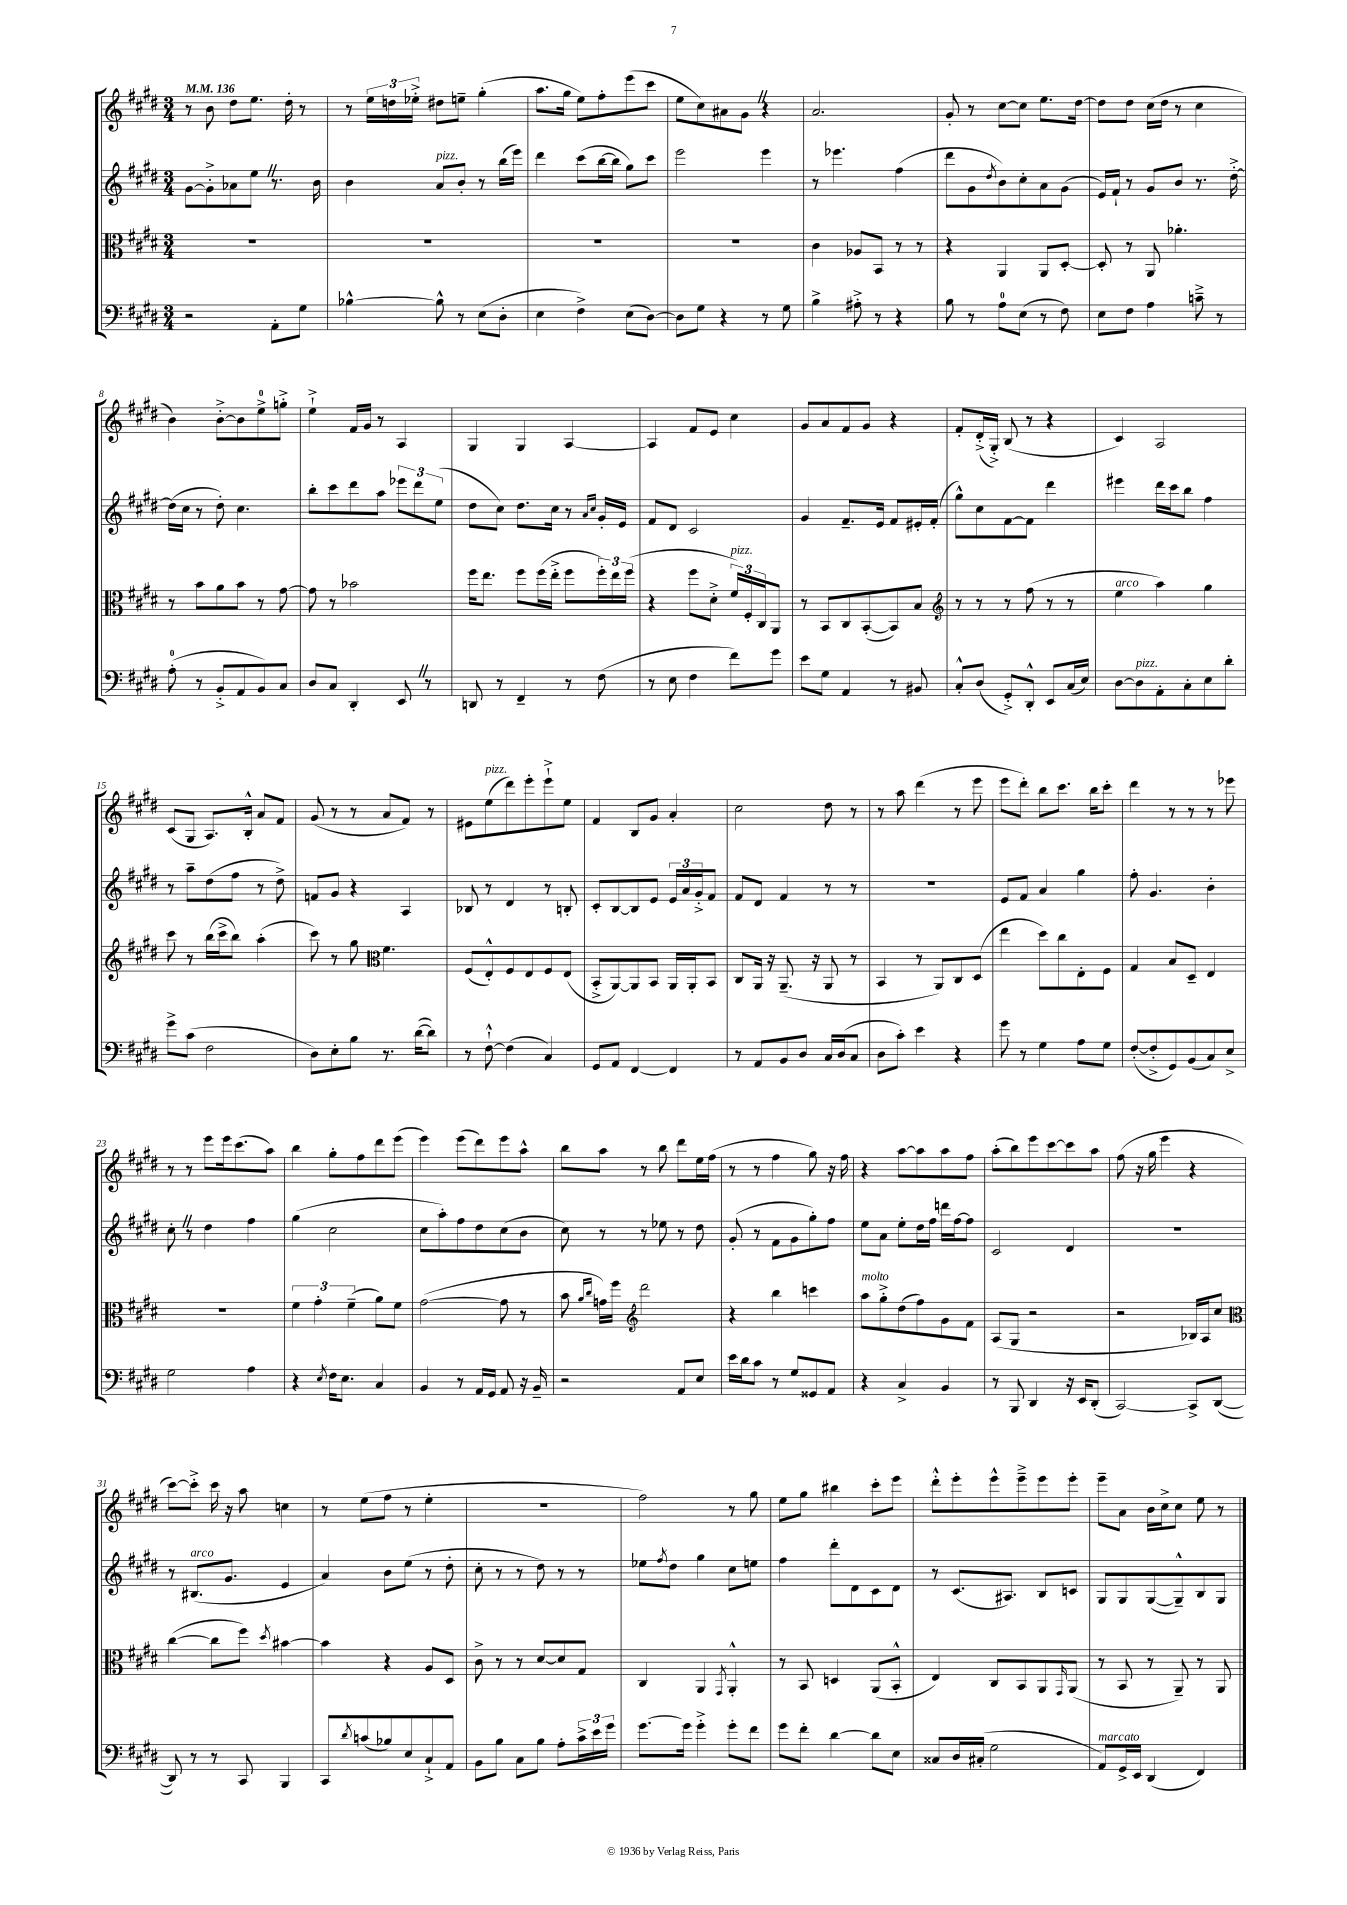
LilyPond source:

<<
\new StaffGroup <<
\new Staff = "s0" {
    \clef treble \key e \major \numericTimeSignature \time 3/4 \tempo 4 = 136
    r8 b'8 dis''8 e''8. dis''16-. r8 |
    r8 \tuplet 3/2 { e''16 d''16 ees''16-.-> } dis''8 e''8-- gis''4-.( |
    a''8. gis''16 e''8) fis''8-. e'''8( cis'''8 |
    e''8 cis''8) ais'8 gis'8 \once \override BreathingSign.text = \markup { \musicglyph "scripts.caesura.straight" } \breathe r4 |
    a'2. |
    gis'8-. r8 cis''8~ cis''8 e''8. dis''16~ |
    dis''8 dis''8 cis''16( dis''16 r8 cis''4 |
    b'4) b'8~-.-> b'8 e''8-0-> g''8-.-> |
    e''4-!-> fis'16 gis'16 r8 a4 |
    gis4 gis4 a4~ |
    a4 fis'8 e'8 cis''4 |
    gis'8 a'8 fis'8 gis'8 r4 |
    fis'8-. dis'16-.->( gis16-.->) b8( r8 r4 |
    cis'4) a2 |
    cis'8( gis8 a8.) b16-.-^ a'8 fis'8 |
    gis'8( r8 r8 a'8 fis'8) r8 |
    eis'8 e''8^\markup { \italic "pizz." }( dis'''8) e'''8-. e'''8-!-> e''8 |
    fis'4 b8 gis'8 a'4-. |
    cis''2 dis''8 r8 |
    r8 a''8 dis'''4( r8 e'''8 |
    e'''8 dis'''8-.) b''8 cis'''8. b''16 cis'''8-. |
    dis'''4 r8 r8 r8 ees'''8 |
    r8 r8 e'''8 e'''16 cis'''8.( a''8) |
    b''4 gis''8-. fis''8 dis'''8 e'''8( |
    e'''4) e'''8( dis'''8) e'''8 a''8-^ |
    b''8 a''8 r8 b''8 dis'''8 e''16 fis''16( |
    r8 r8 fis''4 gis''8) r16 fis''16 |
    r4 a''8~ a''8 a''8 fis''8 |
    a''8-.( b''8) e'''8 cis'''8~ cis'''8 a''8 |
    fis''8( r16 gis''16 e'''4 r4 |
    cis'''8~) cis'''8-.-> cis'''16 r16 a''8 c''4 |
    r8 e''8( fis''8 r8 e''4-. |
    R2. |
    fis''2) r8 gis''8 |
    e''8 gis''8 bis''4 cis'''8-. e'''8 |
    dis'''8-.-^ e'''8-. e'''8-^ e'''8---> e'''8 e'''8-. |
    e'''8-- a'8 b'16 cis''16-> cis''8 e''8 r8 \bar "|." |
}
\new Staff = "s1" {
    \clef treble \key e \major \numericTimeSignature \time 3/4
    gis'8~ gis'8-.-> aes'8 e''8 \once \override BreathingSign.text = \markup { \musicglyph "scripts.caesura.straight" } \breathe r8. b'16 |
    b'4 a'8^\markup { \italic "pizz." } b'8-. r8 b''16( e'''16) |
    dis'''4 cis'''8( b''16~ b''16 gis''8) cis'''8 |
    e'''2 e'''4 |
    r8 ees'''4. fis''4( |
    dis'''8 gis'8 \acciaccatura { dis''8 } b'8) cis''8-. a'8 gis'8( |
    e'16) fis'16-! r8 gis'8 b'8 r8. dis''16~-.-> |
    dis''16( cis''16 r8 dis''8-.) cis''4. |
    b''8-. cis'''8 dis'''8 a''8 \tuplet 3/2 { ees'''8 dis'''8 e''8( } |
    dis''8 cis''8) dis''8. cis''16 r8 \grace { a'16 cis''16 } gis'16-. e'16 |
    fis'8 dis'8 cis'2 |
    gis'4 fis'8.-- e'16 fis'8 eis'16-. fis'16-.( |
    gis''8-^) cis''8 fis'8~ fis'8 dis'''4 |
    eis'''4 dis'''16 cis'''16 b''8 fis''4 |
    r8 a''8-- dis''8( fis''8 r8 dis''8->) |
    f'8 gis'8 r4 a4 |
    bes8 r8 dis'4 r8 b8-. |
    cis'8-. b8~ b8 e'8 \tuplet 3/2 { e'16 a'16 gis'16-.-> } fis'8 |
    fis'8 dis'8 fis'4 r8 r8 |
    R2. |
    e'8 fis'8 a'4 gis''4 |
    fis''8-. gis'4. b'4-. |
    cis''8-. \once \override BreathingSign.text = \markup { \musicglyph "scripts.caesura.straight" } \breathe r8 dis''4 fis''4 |
    gis''4( cis''2 |
    cis''8 a''8-.) fis''8 dis''8 cis''8( b'8 |
    cis''8) r8 r8 ees''8 r8 dis''8 |
    gis'8-.( r8 fis'8 gis'8 gis''8-.) fis''8 |
    e''8 a'8 e''8-. dis''16 fis''16 d'''16 fis''16~ fis''8 |
    cis'2 dis'4 |
    R2. |
    r8 bis8.^\markup { \italic "arco" }( gis'8. e'4 |
    a'4) b'8 e''8( r8 dis''8-. |
    cis''8-. r8 r8 dis''8) r8 r8 |
    ees''8 \acciaccatura { fis''8 } dis''8 gis''4 cis''8 e''8 |
    fis''4 dis'''8-. dis'8 cis'8 dis'8 |
    r8 cis'8.( ais8.) b8 c'8 |
    gis8 gis8 gis8~( gis8---^) b8 gis8 \bar "|." |
}
\new Staff = "s2" {
    \clef alto \key e \major \numericTimeSignature \time 3/4
    R2. |
    R2. |
    R2. |
    R2. |
    cis'4 aes8 b,8 r8 r8 |
    r4 a,4 a,8 dis8~-. |
    dis8-. r8 a,8 aes'4.-. |
    r8 b'8 a'8 b'8 r8 gis'8~ |
    gis'8 r8 bes'2 |
    fis''16 e''8. fis''8 fis''16( e''16-.-> fis''8 \tuplet 3/2 { fis''16-.) e''16 fis''16( } |
    r4 fis''8 dis'8-.-> \tuplet 3/2 { fis'16^\markup { \italic "pizz." }) fis16-. cis16 } a,8 |
    r8 b,8 cis8 b,8~-.( b,8) b8 |
    \clef treble r8 r8 r8 fis''8( r8 r8 |
    e''4^\markup { \italic "arco" } a''4) gis''4 |
    cis'''8 r8 b''16( cis'''16-> b''8) a''4-.( |
    cis'''8) r8 gis''8 \clef alto fis'4. |
    fis8( e8-.-^) fis8 e8 fis8 e8( |
    b,8-.-> a,8~) a,8 b,8 a,16 a,16-. b,8 |
    cis8 a,16 r16 a,8.--( r16 a,8 r8 |
    b,4 r8 a,8) cis8 dis8( |
    e''4 dis''8) cis''8 e8-. fis8 |
    gis4 b8 dis8-- e4 |
    R2. |
    \tuplet 3/2 { fis'4 gis'4-. fis'4--( } a'8) fis'8 |
    gis'2~( gis'8 r8 |
    b'8 \grace { a'16 cis''16 } g'16) fis''16 \clef treble dis'''2 |
    r4 b''4 c'''4 |
    a''8^\markup { \italic "molto" } gis''8-.-> dis''8( fis''8) gis'8 fis'8 |
    a8( gis8 r2 |
    r2 bes16) a16 cis''8 |
    \clef alto cis''4~( cis''8 fis''8) \acciaccatura { dis''8 } bis'4~ |
    bis'4 r4 a8 dis8 |
    cis'8-> r8 r8 dis'8~ dis'8 gis8 |
    cis4 a,4 \acciaccatura { gis,8 } a,4-.-^ |
    r8 b,8 d4 a,8( b,8-.-^ |
    e4) cis8 b,8 a,8 \grace { gis,16 } a,8( |
    r8 b,8 r8 a,8--) r8 a,8 \bar "|." |
}
\new Staff = "s3" {
    \clef bass \key e \major \numericTimeSignature \time 3/4
    r2 a,8-. gis8 |
    bes4~-^ bes8-^ r8 e8( dis8-. |
    e4 fis4->) e8( dis8~) |
    dis8 gis8 r4 r8 gis8 |
    b4-> ais8-.-> r8 r4 |
    b8 r8 a8-0 e8( r8 fis8) |
    e8 fis8 a4 c'8---> r8 |
    a8-0-.( r8 b,8-.-> a,8 b,8) cis8 |
    dis8 cis8 dis,4-. e,8 \once \override BreathingSign.text = \markup { \musicglyph "scripts.caesura.straight" } \breathe r8 |
    d,8 r8 fis,4-- r8 fis8( |
    r8 e8 fis4 fis'8) gis'8 |
    e'8 gis8 a,4 r8 bis,8 |
    cis8-.-^ dis8( gis,8-.->) dis,8-.-^ e,8 cis16( e16) |
    dis8~ dis8^\markup { \italic "pizz." } a,8-. cis8-. e8 dis'8-. |
    gis'8-> cis'8( fis2 |
    dis8) e8-. b8 r8. dis'16~( dis'8) |
    r8 fis8~-!-^ fis4( cis4) |
    gis,8 a,8 fis,4~ fis,4 |
    r8 a,8 b,8 dis8 cis16 dis16( cis8 |
    dis8 cis'8-.) e'4 r4 |
    gis'8 r8 gis4 a8 gis8 |
    fis8~-.( fis8-.-> gis,8) b,8( cis8) e8-> |
    gis2 a4 |
    r4 \acciaccatura { e8 } fis16 e8. cis4 |
    b,4 r8 a,16 gis,16 a,8 r16 b,16-- |
    r2 a,8 e8 |
    e'16 dis'16 cis'8 r8 gis8 gisis,8 a,8 |
    r4 cis4-> b,4 |
    r8 b,,8 dis,4 r16 e,16 dis,8-.( |
    cis,2~) cis,8-> dis,8~( |
    dis,8) r8 r8 cis,8 b,,4 |
    cis,8 \acciaccatura { dis'8 } c'8( bes8) e8 cis8-!-> a,8 |
    b,8 b8 cis8 b8 a8-. \tuplet 3/2 { cis'16-> e'16 gis'16 } |
    gis'8.~ gis'16 gis'4-.-> gis'8-. fis'8 |
    gis'8 fis'8-. dis'4~ dis'8 e8 |
    cisis8 dis16 cis16-.( gis2 |
    a,8^\markup { \italic "marcato" }) gis,16-> e,16 dis,4( fis,4) \bar "|." |
}
>>
>>
